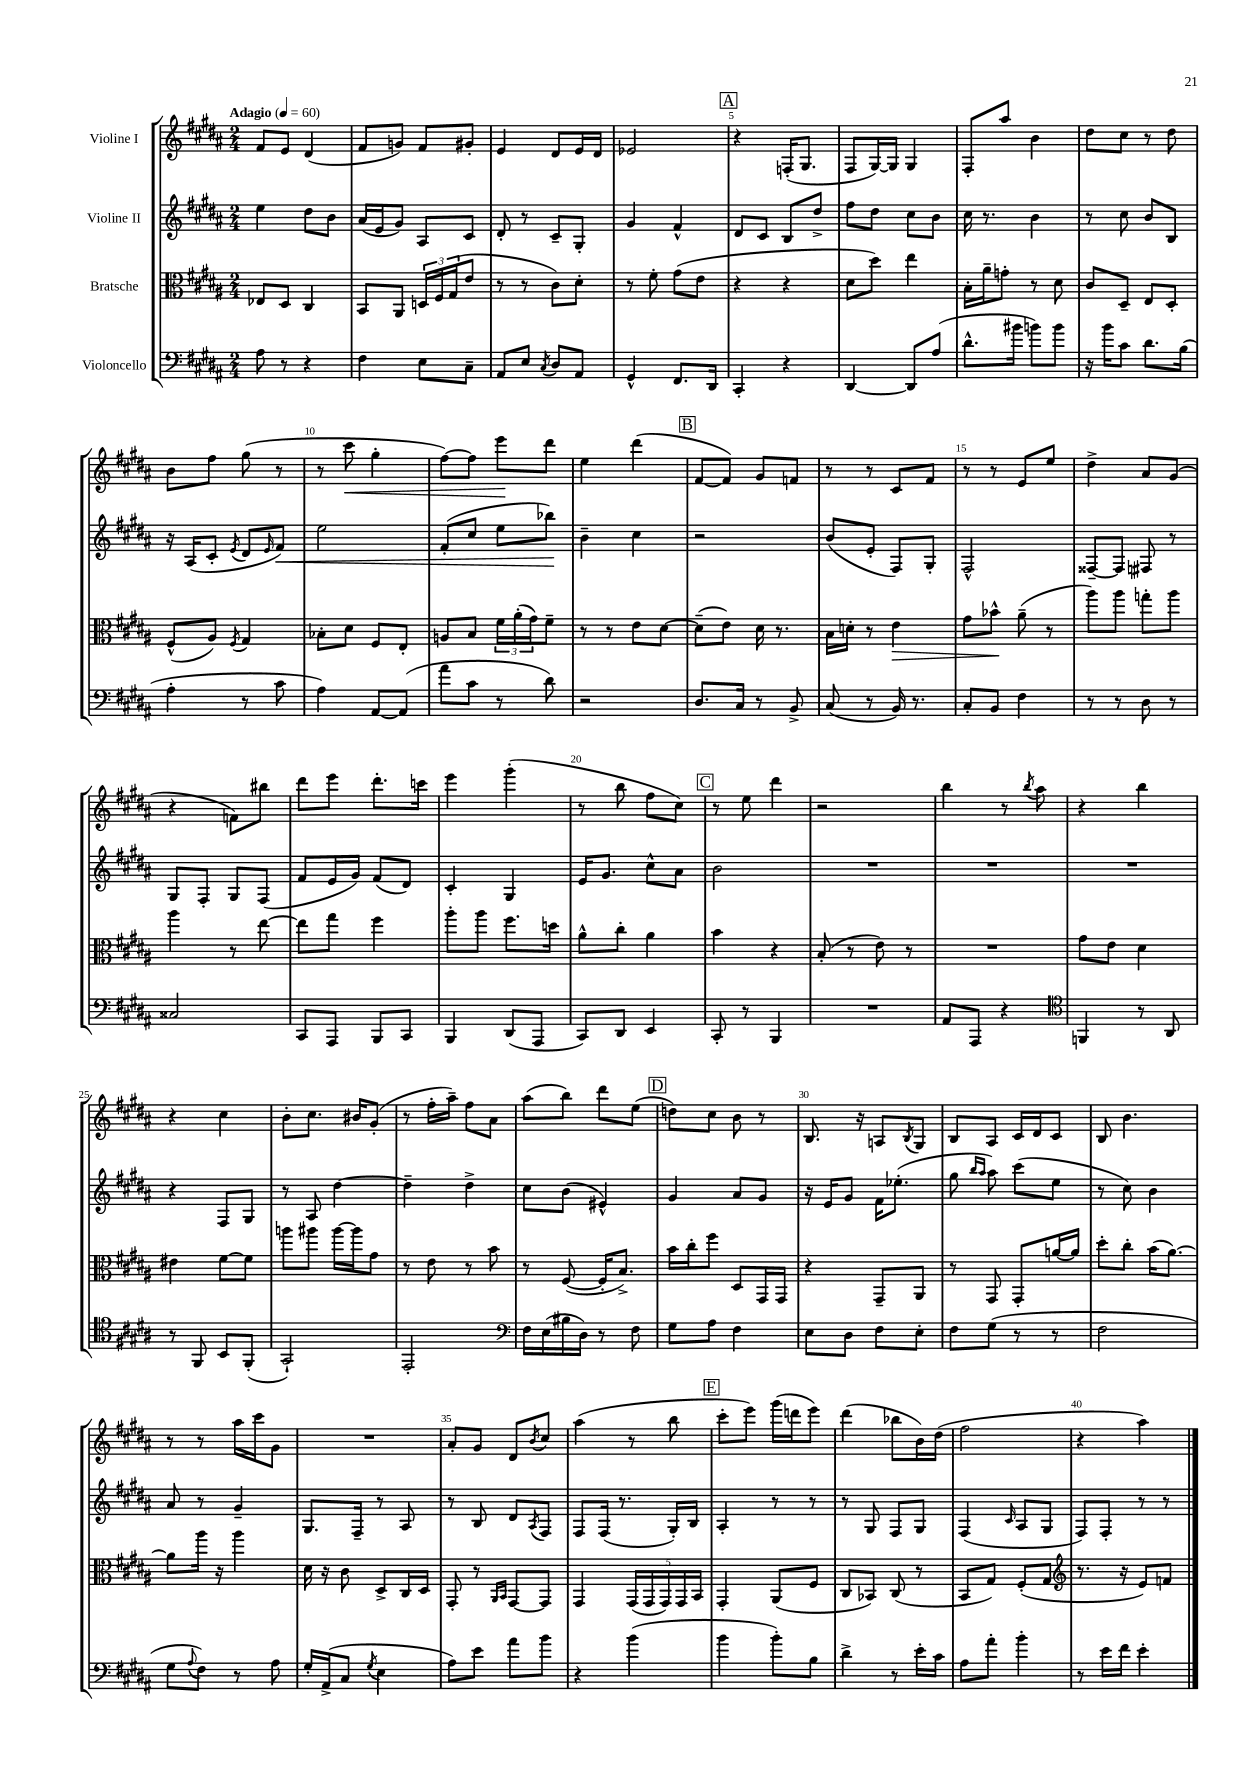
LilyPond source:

<<
\new StaffGroup <<
\new Staff = "s0" \with { instrumentName = "Violine I" } {
    \clef treble \key b \major \numericTimeSignature \time 2/4 \tempo "Adagio" 4 = 60
    fis'8 e'8 dis'4( |
    fis'8 g'8) fis'8 gis'8-. |
    e'4 dis'8 e'16 dis'16 |
    ees'2 |
    \mark \markup { \box "A" } r4 f16-.( gis8. |
    fis8 gis16~) gis16 gis4 |
    fis8-. ais''8 b'4 |
    dis''8 cis''8 r8 dis''8 |
    b'8 fis''8 gis''8( r8 |
    r8 cis'''8\< gis''4-. |
    fis''8~) fis''8 e'''8\! dis'''8 |
    e''4 dis'''4( |
    \mark \markup { \box "B" } fis'8~ fis'8) gis'8 f'8 |
    r8 r8 cis'8 fis'8 |
    r8 r8 e'8 e''8 |
    dis''4-> ais'8 gis'8( |
    r4 f'8) bis''8 |
    dis'''8 e'''8 dis'''8.-. c'''16 |
    e'''4 gis'''4-.( |
    r8 b''8 fis''8 cis''8) |
    \mark \markup { \box "C" } r8 e''8 dis'''4 |
    r2 |
    b''4 r8 \acciaccatura { b''8 } ais''8 |
    r4 b''4 |
    r4 cis''4 |
    b'8-. cis''8. bis'16 gis'8-.( |
    r8 fis''16-. ais''16--) fis''8 ais'8 |
    ais''8( b''8) dis'''8 e''8( |
    \mark \markup { \box "D" } d''8) cis''8 b'8 r8 |
    b8. r16 a8 \acciaccatura { b8 } gis8 |
    b8 ais8 cis'16 dis'16 cis'8 |
    b8 b'4. |
    r8 r8 ais''16 cis'''16 gis'8 |
    R2 |
    ais'8-. gis'8 dis'8 \acciaccatura { b'8 } cis''8 |
    ais''4( r8 b''8 |
    \mark \markup { \box "E" } cis'''8-. e'''8) gis'''16( d'''16 e'''8) |
    dis'''4( bes''8 b'16) dis''16( |
    fis''2 |
    r4 ais''4) \bar "|." |
}
\new Staff = "s1" \with { instrumentName = "Violine II" } {
    \clef treble \key b \major \numericTimeSignature \time 2/4
    e''4 dis''8 b'8 |
    ais'16( e'16 gis'8) ais8 cis'8 |
    dis'8-. r8 cis'8-- gis8-. |
    gis'4 fis'4-^ |
    \mark \markup { \box "A" } dis'8 cis'8 b8 dis''8-> |
    fis''8 dis''8 cis''8 b'8 |
    cis''16 r8. b'4 |
    r8 cis''8 b'8 b8 |
    r16 ais16( cis'8-. \acciaccatura { e'8 } dis'8 \grace { e'16 } fis'8\<) |
    e''2 |
    fis'8-.( cis''8 e''8 bes''8\!) |
    b'4-- cis''4 |
    \mark \markup { \box "B" } r2 |
    b'8( e'8-. fis8) gis8-. |
    fis2-^ |
    fisis8~-- fisis8 fis8 r8 |
    gis8 fis8-. gis8 fis8( |
    fis'8 e'16 gis'16) fis'8( dis'8) |
    cis'4-. gis4 |
    e'16 gis'8. cis''8-^ ais'8 |
    \mark \markup { \box "C" } b'2 |
    R2 |
    R2 |
    R2 |
    r4 fis8 gis8 |
    r8 ais8 dis''4~ |
    dis''4-- dis''4-> |
    cis''8 b'8( eis'4-^) |
    \mark \markup { \box "D" } gis'4 ais'8 gis'8 |
    r16 e'16 gis'8 fis'16 ees''8.-.( |
    gis''8 \grace { b''16 ais''16 } ais''8) cis'''8( e''8 |
    r8 cis''8) b'4 |
    ais'8 r8 gis'4-- |
    gis8. fis16-- r8 ais8 |
    r8 b8 dis'8 \acciaccatura { ais8 } fis8 |
    fis8 fis16( r8. gis16-.) b16 |
    \mark \markup { \box "E" } ais4-. r8 r8 |
    r8 gis8 fis8 gis8 |
    fis4( \grace { cis'16 } ais8 gis8 |
    fis8) fis8-. r8 r8 \bar "|." |
}
\new Staff = "s2" \with { instrumentName = "Bratsche" } {
    \clef alto \key b \major \numericTimeSignature \time 2/4
    ees8 dis8 cis4 |
    b,8 ais,8 \tuplet 3/2 { d16 fis16 gis16( } e'8 |
    r8 r8 cis'8) dis'8-. |
    r8 fis'8-. gis'8( e'8 |
    \mark \markup { \box "A" } r4 r4 |
    dis'8 dis''8) e''4 |
    b16-. ais'16-- g'8-. r8 dis'8 |
    cis'8 dis8-- e8 dis8-. |
    fis8-^( ais8) \acciaccatura { fis8 } gis4 |
    bes8-. dis'8 fis8 e8-. |
    a8 b8 \tuplet 3/2 { fis'16 ais'16-.( gis'16) } fis'8-- |
    r8 r8 e'8 dis'8~ |
    \mark \markup { \box "B" } dis'8--( e'8) dis'16 r8. |
    b16 d'16-. r8 e'4\> |
    gis'8 bes'8-^\! ais'8--( r8 |
    ais''8) ais''8 g''8-. ais''8 |
    ais''4 r8 e''8~ |
    e''8 gis''8 fis''4 |
    ais''8-. ais''8 fis''8. d''16 |
    ais'8-^ cis''8-. ais'4 |
    \mark \markup { \box "C" } b'4 r4 |
    b8-.( r8 e'8) r8 |
    R2 |
    gis'8 e'8 dis'4 |
    eis'4 fis'8~ fis'8 |
    a''8 ais''8 ais''16~ ais''16 gis'8 |
    r8 e'8 r8 b'8 |
    r8 fis8~( fis16-. b8.->) |
    \mark \markup { \box "D" } b'16 cis''16-. fis''8 dis8 gis,16 gis,16 |
    r4 gis,8-- ais,8 |
    r8 gis,8 gis,8-. a'16~ a'16 |
    dis''8-. cis''8-. b'16( ais'8.~) |
    ais'8 ais''16 r16 ais''4 |
    dis'16 r16 cis'8 dis8-> cis16 dis16 |
    gis,8-. r8 \grace { ais,16 b,16 } gis,8~ gis,8 |
    gis,4 \tuplet 5/4 { gis,16( gis,16 gis,16) gis,16 b,16 } |
    \mark \markup { \box "E" } gis,4-. ais,8( fis8 |
    cis8 bes,8) cis8( r8 |
    b,8 gis8) fis8-.( gis8 |
    \clef treble r8. r16 e'8) f'8 \bar "|." |
}
\new Staff = "s3" \with { instrumentName = "Violoncello" } {
    \clef bass \key b \major \numericTimeSignature \time 2/4
    ais8 r8 r4 |
    fis4 e8 cis8-- |
    ais,8 e8 \acciaccatura { cis8 } dis8 ais,8 |
    gis,4-^ fis,8. dis,16 |
    \mark \markup { \box "A" } cis,4-. r4 |
    dis,4~ dis,8 ais8( |
    dis'8.-^ bis'16 b'8) b'8 |
    r16 b'16 cis'8 dis'8. b16( |
    ais4-. r8 cis'8 |
    ais4) ais,8~ ais,8( |
    ais'8 cis'8 r8 dis'8) |
    r2 |
    \mark \markup { \box "B" } dis8. cis16 r8 b,8-> |
    cis8( r8 b,16) r8. |
    cis8-. b,8 fis4 |
    r8 r8 dis8 r8 |
    cisis2 |
    cis,8 ais,,8 b,,8 cis,8 |
    b,,4 dis,8( ais,,8 |
    cis,8) dis,8 e,4 |
    \mark \markup { \box "C" } cis,8-. r8 b,,4 |
    R2 |
    ais,8 ais,,8 r4 |
    \clef tenor f,4 r8 ais,8 |
    r8 fis,8 b,8 fis,8-.( |
    gis,2-!) |
    e,2-. |
    \clef bass fis16 e16( bis16 dis16) r8 fis8 |
    \mark \markup { \box "D" } gis8 ais8 fis4 |
    e8 dis8 fis8 e8-. |
    fis8 gis8( r8 r8 |
    fis2 |
    gis8 \appoggiatura { ais8 } fis8) r8 ais8 |
    gis16-. ais,16->( cis8 \acciaccatura { gis8 } e4 |
    ais8) e'8 ais'8 b'8 |
    r4 b'4( |
    \mark \markup { \box "E" } b'4 b'8-.) b8 |
    dis'4-> r8 e'16-. cis'16 |
    ais8 ais'8-. b'4-. |
    r8 e'16 fis'16 e'4-. \bar "|." |
}
>>
>>
\layout { \context { \Score \override BarNumber.break-visibility = ##(#f #t #t) barNumberVisibility = #(every-nth-bar-number-visible 5) } }
